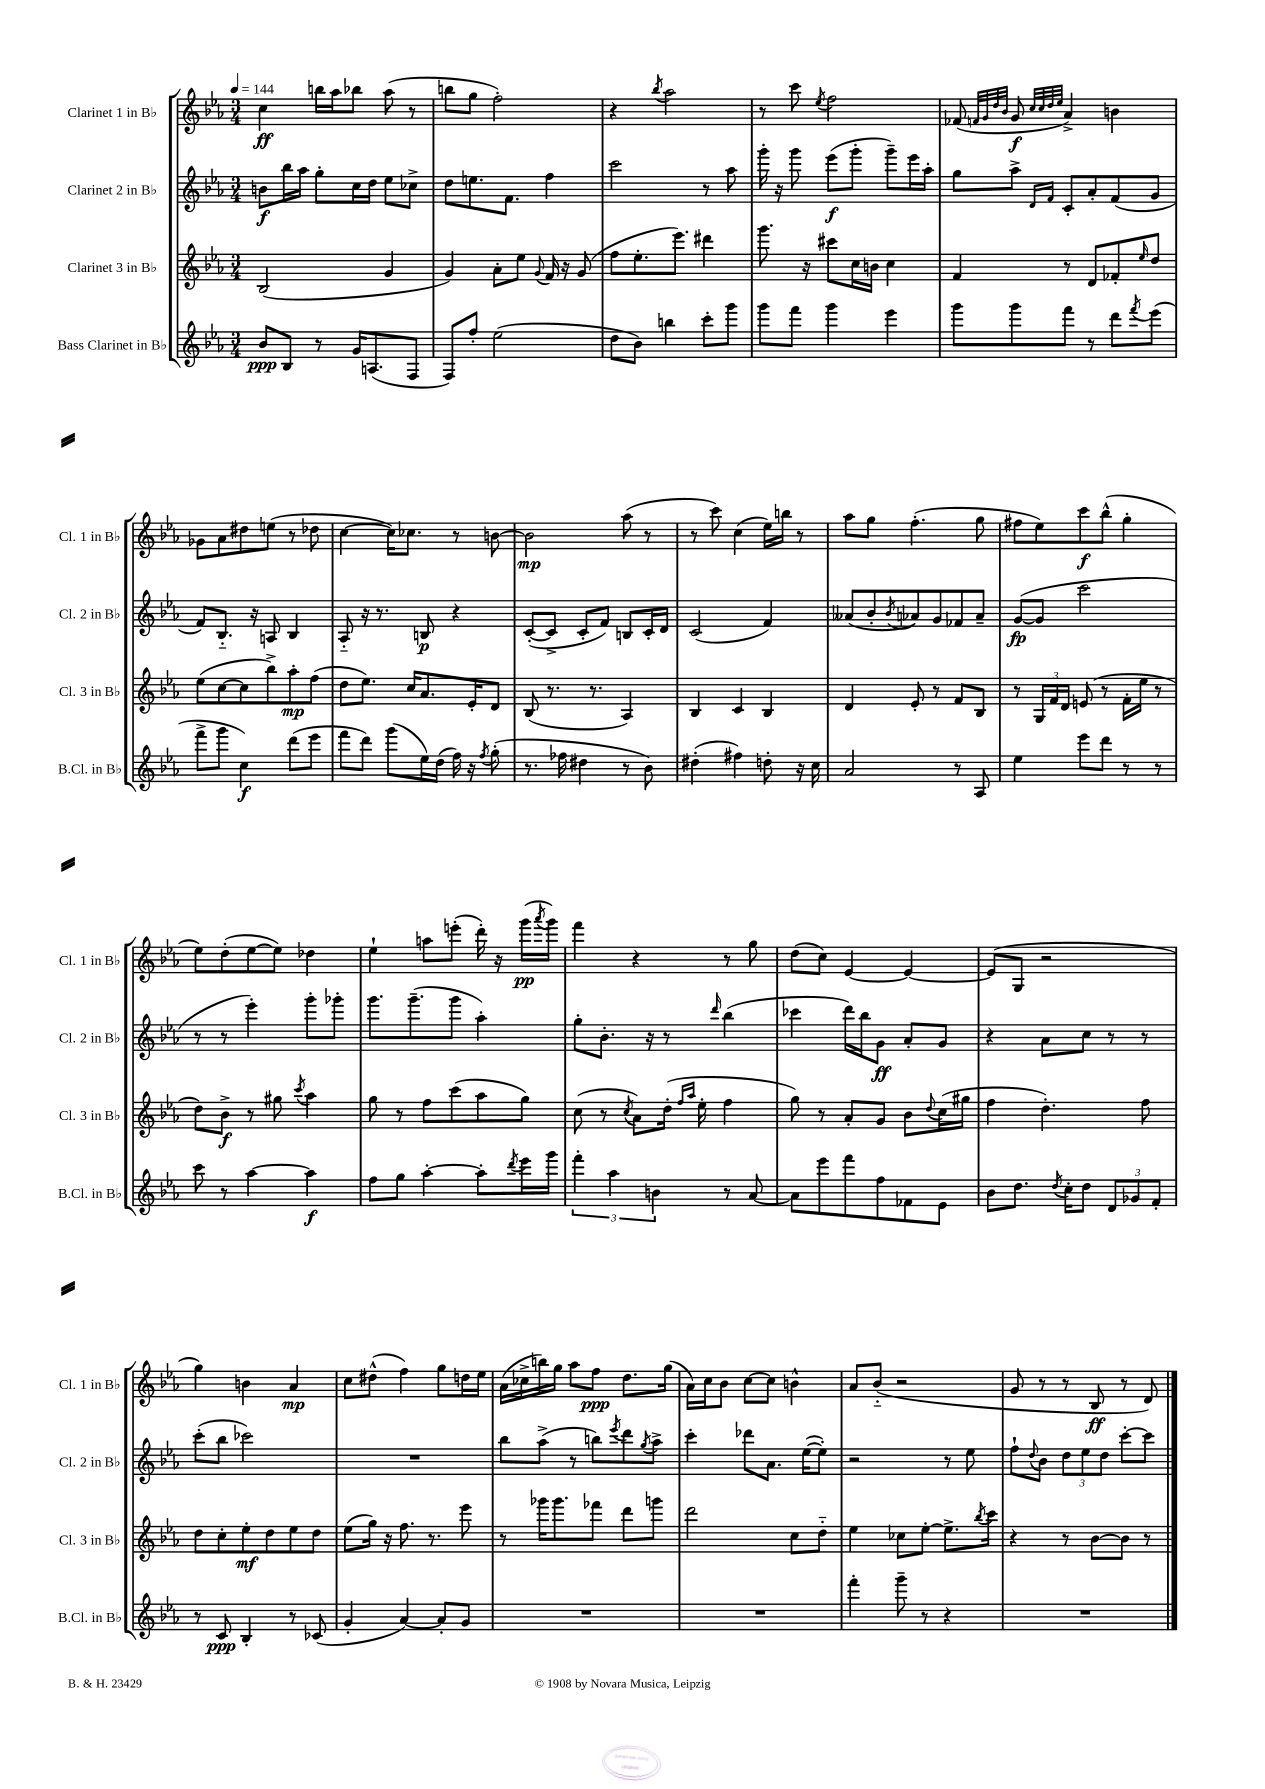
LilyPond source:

<<
\new StaffGroup <<
\new Staff = "s0" \with { instrumentName = "Clarinet 1 in Bb" shortInstrumentName = "Cl. 1 in Bb" } {
    \clef treble \key ees \major \numericTimeSignature \time 3/4 \tempo 4 = 144
    c''4\ff b''16 aes''16 bes''8 aes''8( r8 |
    b''8 g''8 f''2-.) |
    r4 \acciaccatura { bes''8 } aes''2 |
    r8 c'''8 \acciaccatura { ees''8 } f''2 |
    fes'8( \grace { f'32 g'32 d''32 bes'32 } g'8\f \grace { c''32 c''32 d''32 ees''32 } aes'4->) b'4 |
    ges'8 aes'8 dis''8 e''8( r8 des''8 |
    c''4~ c''16) ces''8. r8 b'8~ |
    b'2\mp aes''8( r8 |
    r8 c'''8) c''4( ees''16) b''16 r8 |
    aes''8 g''8 f''4.-.( g''8 |
    fis''8 ees''8) c'''8\f bes''8-^( g''4-. |
    ees''8) d''8-.( ees''8~ ees''8) des''4 |
    ees''4-! a''8 e'''8-.( d'''16-.) r16 g'''16\pp( \acciaccatura { aes'''8 } g'''16) |
    f'''4 r4 r8 g''8 |
    d''8( c''8) ees'4~ ees'4~ |
    ees'8( g8 r2 |
    g''4) b'4 aes'4\mp |
    c''8 dis''8-^( f''4) g''8 d''16 ees''16 |
    aes'16( ces''16-> b''16) g''16 aes''8 f''8\ppp d''8. g''16( |
    aes'16) c''16 bes'8 c''8~ c''8 b'4-^ |
    aes'8 bes'8-_( r2 |
    g'8 r8 r8 bes8\ff r8 d'8) \bar "|." |
}
\new Staff = "s1" \with { instrumentName = "Clarinet 2 in Bb" shortInstrumentName = "Cl. 2 in Bb" } {
    \clef treble \key ees \major \numericTimeSignature \time 3/4
    b'8\f bes''16 aes''16 g''8-. c''16 d''16 ees''8 ces''8-> |
    d''8 e''8. f'8. f''4 |
    c'''2 r8 aes''8 |
    g'''16-. r16 g'''8 ees'''8\f( g'''8-. g'''8--) ees'''16 aes''16-. |
    g''8 aes''8-> \grace { d'16 f'16 } c'8-. aes'8-. f'8( g'8 |
    f'8) bes8.-_ r16 a8 bes4 |
    aes8-_ r16 r8. b8\p r4 |
    c'8~-.( c'8-> c'8-. f'8) b8 c'16-. d'16 |
    c'2( f'4) |
    aeses'8( bes'8-. \acciaccatura { bes'8 } aes'8) g'8 fes'8 aes'8-- |
    g'8~\fp( g'8 c'''2 |
    r8 r8 ees'''4-.) g'''8-. ges'''8-. |
    g'''8. g'''8.--( g'''8 aes''4-.) |
    g''8-. bes'8.-. r16 r8 \grace { d'''16 } bes''4( |
    ces'''4 d'''16) bes''16 g'8\ff aes'8-. g'8 |
    r4 aes'8 c''8 r8 r8 |
    c'''8-.( bes''8 ces'''2) |
    R2. |
    bes''8 aes''8->( r8 b''8) \acciaccatura { ees'''8 } d'''8 \acciaccatura { g''8 } aes''8-> |
    c'''4-. des'''8 aes'8. ees''16~( ees''8-.) |
    r2 r8 ees''8 |
    f''8-! \appoggiatura { d''8 } bes'8 \tuplet 3/2 { d''8 ees''8 d''8 } c'''8~-. c'''8 \bar "|." |
}
\new Staff = "s2" \with { instrumentName = "Clarinet 3 in Bb" shortInstrumentName = "Cl. 3 in Bb" } {
    \clef treble \key ees \major \numericTimeSignature \time 3/4
    bes2( g'4 |
    g'4) aes'8-. ees''8 \appoggiatura { g'8 } f'16 r16 g'8( |
    f''8 ees''8.-. ees'''8.) dis'''4 |
    g'''8. r16 cis'''8 c''16 b'16 c''4 |
    f'4 r8 d'8 fes'8-. \grace { ees''16 } d''8 |
    ees''8( c''8~ c''8 bes''8->) aes''8-.\mp f''8( |
    d''8 ees''8.) c''16 aes'8. ees'16-. d'8 |
    bes8( r8. r8. aes4) |
    bes4 c'4 bes4 |
    d'4 ees'8-. r8 f'8 bes8 |
    r8 \tuplet 3/2 { g16 f'16 d'16 } e'8( r8 f'16-. ees''16 r8 |
    d''8) bes'8->\f r8 gis''8 \acciaccatura { c'''8 } aes''4 |
    g''8 r8 f''8 c'''8( aes''8 g''8) |
    c''8( r8 \acciaccatura { c''8 } aes'8) d''16-.( \grace { f''16 aes''16 } ees''16-. f''4 |
    g''8) r8 aes'8-. g'8 bes'8 \appoggiatura { d''8 } c''16( gis''16 |
    f''4 d''4.-.) f''8 |
    d''8 c''8-. ees''8-.\mf d''8 ees''8 d''8 |
    ees''8( g''16) r16 f''8. r8. ees'''8 |
    r8 ges'''16 ges'''8. fes'''8 d'''8 g'''8 |
    d'''2 c''8 d''8-_ |
    ees''4 ces''8 ees''8~-. ees''8.-> \acciaccatura { bes''8 } c'''16 |
    r4 r8 bes'8~ bes'8 r8 \bar "|." |
}
\new Staff = "s3" \with { instrumentName = "Bass Clarinet in Bb" shortInstrumentName = "B.Cl. in Bb" } {
    \clef treble \key ees \major \numericTimeSignature \time 3/4
    bes'8\ppp bes8 r8 g'16 a8.( f8 |
    f8) f''8-. ees''2( |
    d''8 bes'8) b''4 c'''8-. g'''8 |
    g'''8 f'''8 g'''4 ees'''4 |
    g'''8 g'''8 f'''8 r8 d'''8 \acciaccatura { f'''8 } ees'''8( |
    f'''8-> g'''8 c''4\f) d'''8( ees'''8 |
    f'''8 d'''8) g'''8( ees''16) d''16( f''16) r16 \acciaccatura { f''8 } g''8-.( |
    r8. fes''16 dis''4 r8 bes'8) |
    dis''4-.( fis''4) d''8-. r16 c''16 |
    aes'2 r8 aes8 |
    ees''4 ees'''8 d'''8 r8 r8 |
    c'''8 r8 aes''4~ aes''4\f |
    f''8 g''8 aes''4~-. aes''8-. \acciaccatura { d'''8 } ees'''16 g'''16 |
    \tuplet 3/2 { f'''4-. aes''4 b'4 } r8 aes'8~ |
    aes'8 ees'''8 f'''8 f''8 fes'8 ees'8 |
    bes'8 d''8. \acciaccatura { d''8 } c''16-. d''8 \tuplet 3/2 { d'8 ges'8 f'8-. } |
    r8 c'8\ppp bes4-. r8 ces'8( |
    g'4-. aes'4~) aes'8-. g'8 |
    R2. |
    R2. |
    f'''4-. g'''8-- r8 r4 |
    R2. \bar "|." |
}
>>
>>
\layout { \context { \Score \remove "Bar_number_engraver" } }
